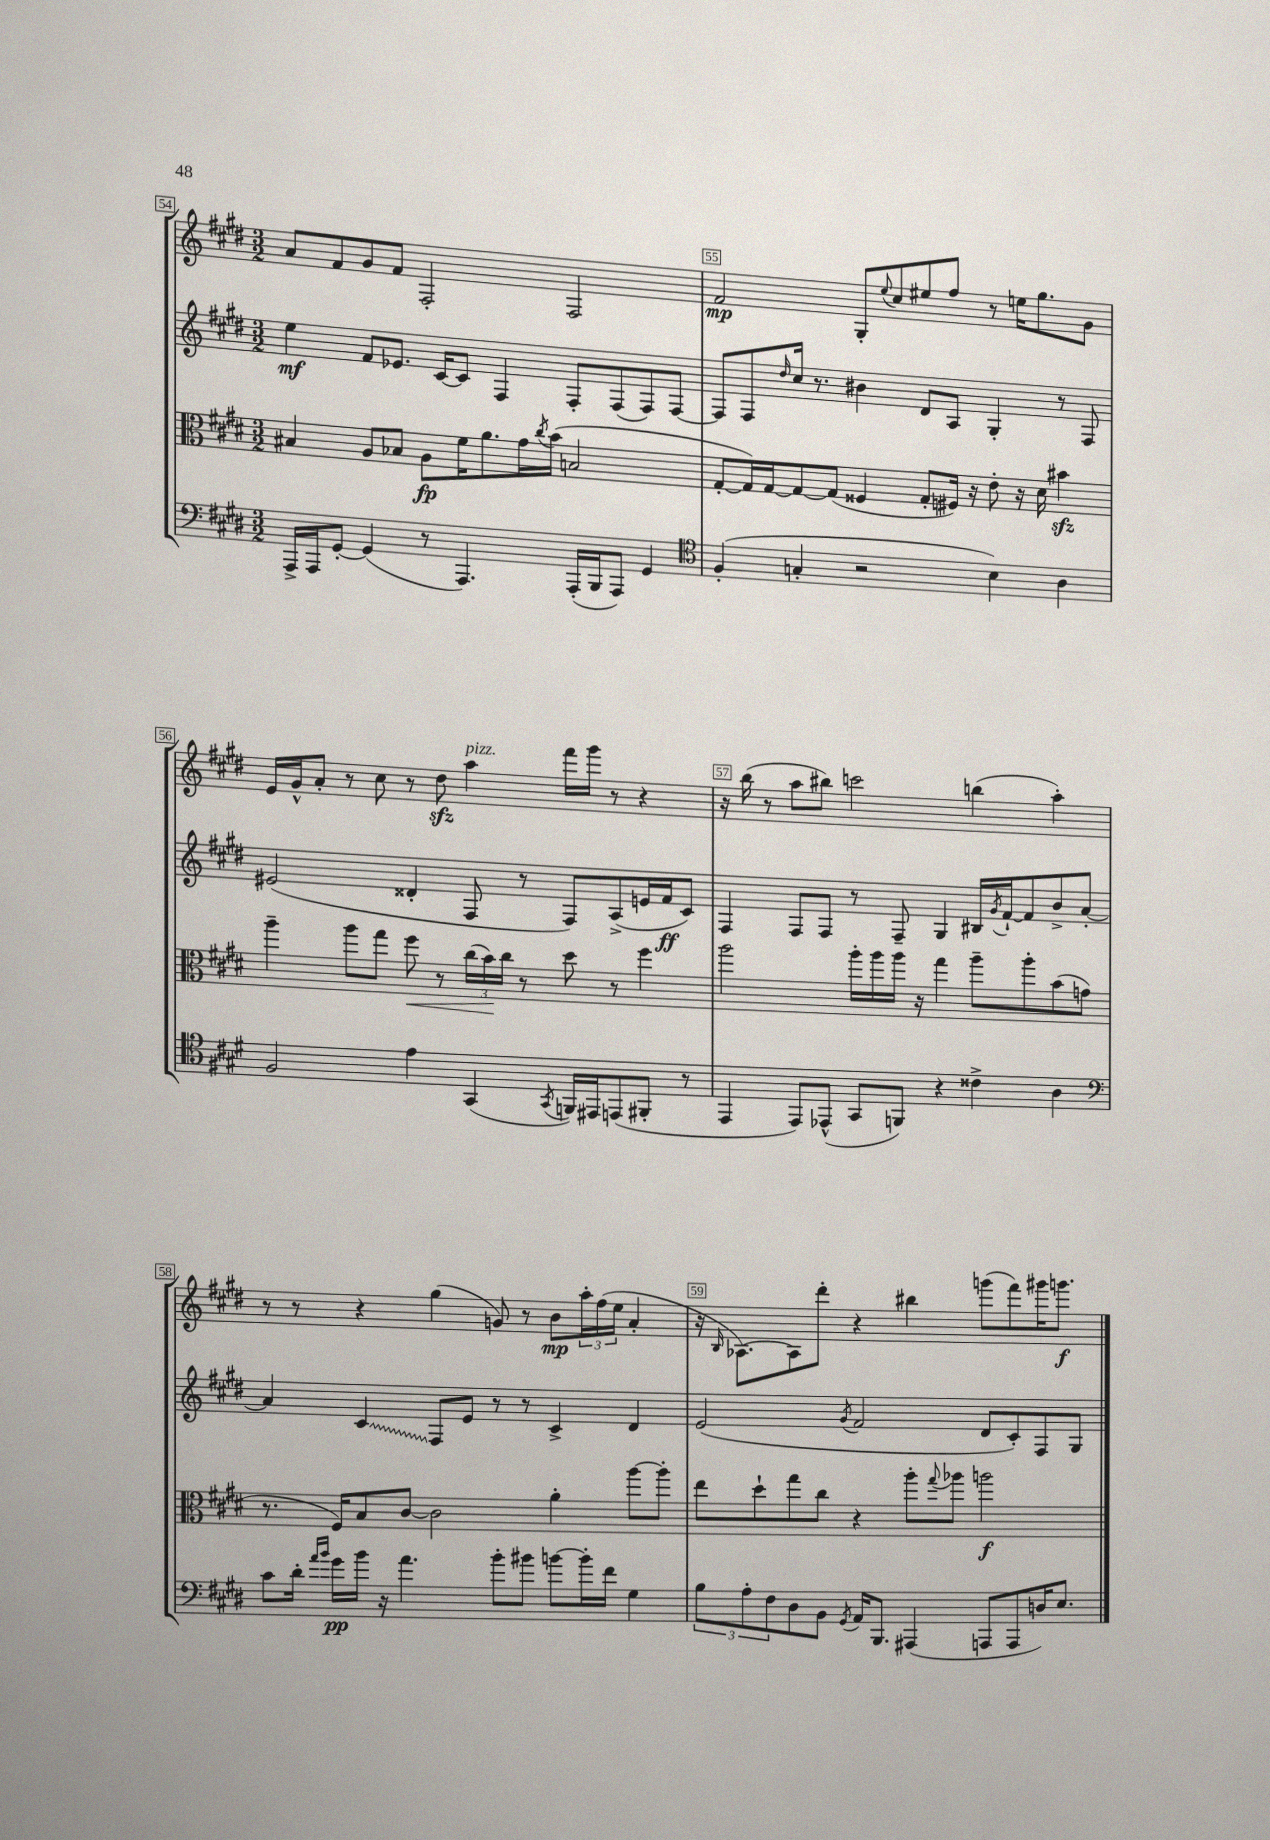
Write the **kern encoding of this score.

**kern	**kern	**kern	**kern
*staff4	*staff3	*staff2	*staff1
*clefF4	*clefC3	*clefG2	*clefG2
*k[f#c#g#d#]	*k[f#c#g#d#]	*k[f#c#g#d#]	*k[f#c#g#d#]
*M3/2	*M3/2	*M3/2	*M3/2
16AAA^	4B#	4ee	8a
16AAA	.	.	.
[8GG#'	.	.	8f#
(4GG#]	8A	8f#	8g#
.	8B-	8.e-	8f#
8r	8A	.	2F#'
.	.	[16c#	.
4.AAA)	16f#	8c#]	.
.	8.a	.	.
.	.	4F#	.
.	16g#	.	.
.	8qcc#	.	.
.	(16b	.	.
(16AAA'	2B	8F#'	2F#
16BBB	.	.	.
8AAA)	.	(8F#	.
4GG#	.	8F#)	.
.	.	[8F#	.
=	=	=	=
*clefC4	*	*	*
(4F#'	[8G#'	8F#]	2f#
.	16G#])	8F#	.
.	[16G#	.	.
.	.	16qqdd#	.
4G'	8G#_	16cc#	.
.	.	8.r	.
.	(8G#]	.	.
2r	4F##	4b#	8G#'
.	.	.	8qqee
.	.	.	8cc#
.	8G#'	8d#	8ee#
.	16F#)	8A	8ff#
.	16r	.	.
4B)	8e'	4G#'	8r
.	16r	.	16ee
.	16d#	.	8.gg#
4A	4b#	8r	.
.	.	8F#	8g#
=	=	=	=
2F#	4aa~	(2e#	16e
.	.	.	16g#^^
.	.	.	8a'
.	8aa	.	8r
.	8gg#	.	8cc#
4e	8ff#	4d##'	8r
.	8r	.	8dd#
(4GG#	(24cc#	8F#	4aa
.	24b)	.	.
.	24cc#	.	.
.	8r	8r	.
8qGG#	.	.	.
16FF)	8dd#	8F#)	16fff#
16EE#	.	.	16ggg#
(8EE	8r	(8A^	8r
8FF#'	4ff#	16e	4r
.	.	16f#	.
8r	.	8c#)	.
=	=	=	=
4EE	2aa	4F#	16r
.	.	.	(16bb
.	.	.	8r
8EE)	.	8F#	8aa
(8EE-^^	.	8F#	8bb#)
8GG#	16aa'	8r	2ccc
.	16aa	.	.
8FF)	16aa	8F#~	.
.	16r	.	.
4r	4gg#	4G#	.
4c##^	8aa~	16B#	(4bb
.	.	8qg#	.
.	.	[16f#`	.
.	8aa'	8f#]	.
4A	(8b	8b^	4aa')
.	8g	[8a'	.
=	=	=	=
*clefF4	*	*	*
8c#	8.r	4a]	8r
16d#'	.	.	8r
16qqa	.	.	.
16qqb	.	.	.
16g#	16F#)	.	.
16b	8B	4c#	4r
16r	.	.	.
4.a	[8c#	.	.
.	2c#]	8F#	(4gg#
.	.	8e	.
8b'	.	8r	8g)
8b#	.	8r	8r
[8b	4a'	4c#^	8b
16b']	.	.	24aa'
.	.	.	(24ff#
16f#	.	.	.
.	.	.	24ee
4G#	[8aa	4d#	4a'
.	8aa']	.	.
=	=	=	=
12B	8ee	(2e	16r
.	.	.	16qqB
.	.	.	[8.A-)
12A'	.	.	.
.	8dd#`	.	.
12F#	.	.	.
8D#	8gg#	.	8A-]
8BB	8cc#	.	8ddd#'
8qGG#	.	8qg#	.
16AA	4r	2f#	4r
8.BBB	.	.	.
(4AAA#	8aa'	.	4bb#
.	8qqgg#	.	.
.	8aa-	.	.
8AAA	2aa	8d#	(8ggg
8AAA	.	8c#')	8fff#)
16D)	.	8F#	16ggg#
8.E	.	.	8.ggg
.	.	8G#	.
==	==	==	==
*-	*-	*-	*-
